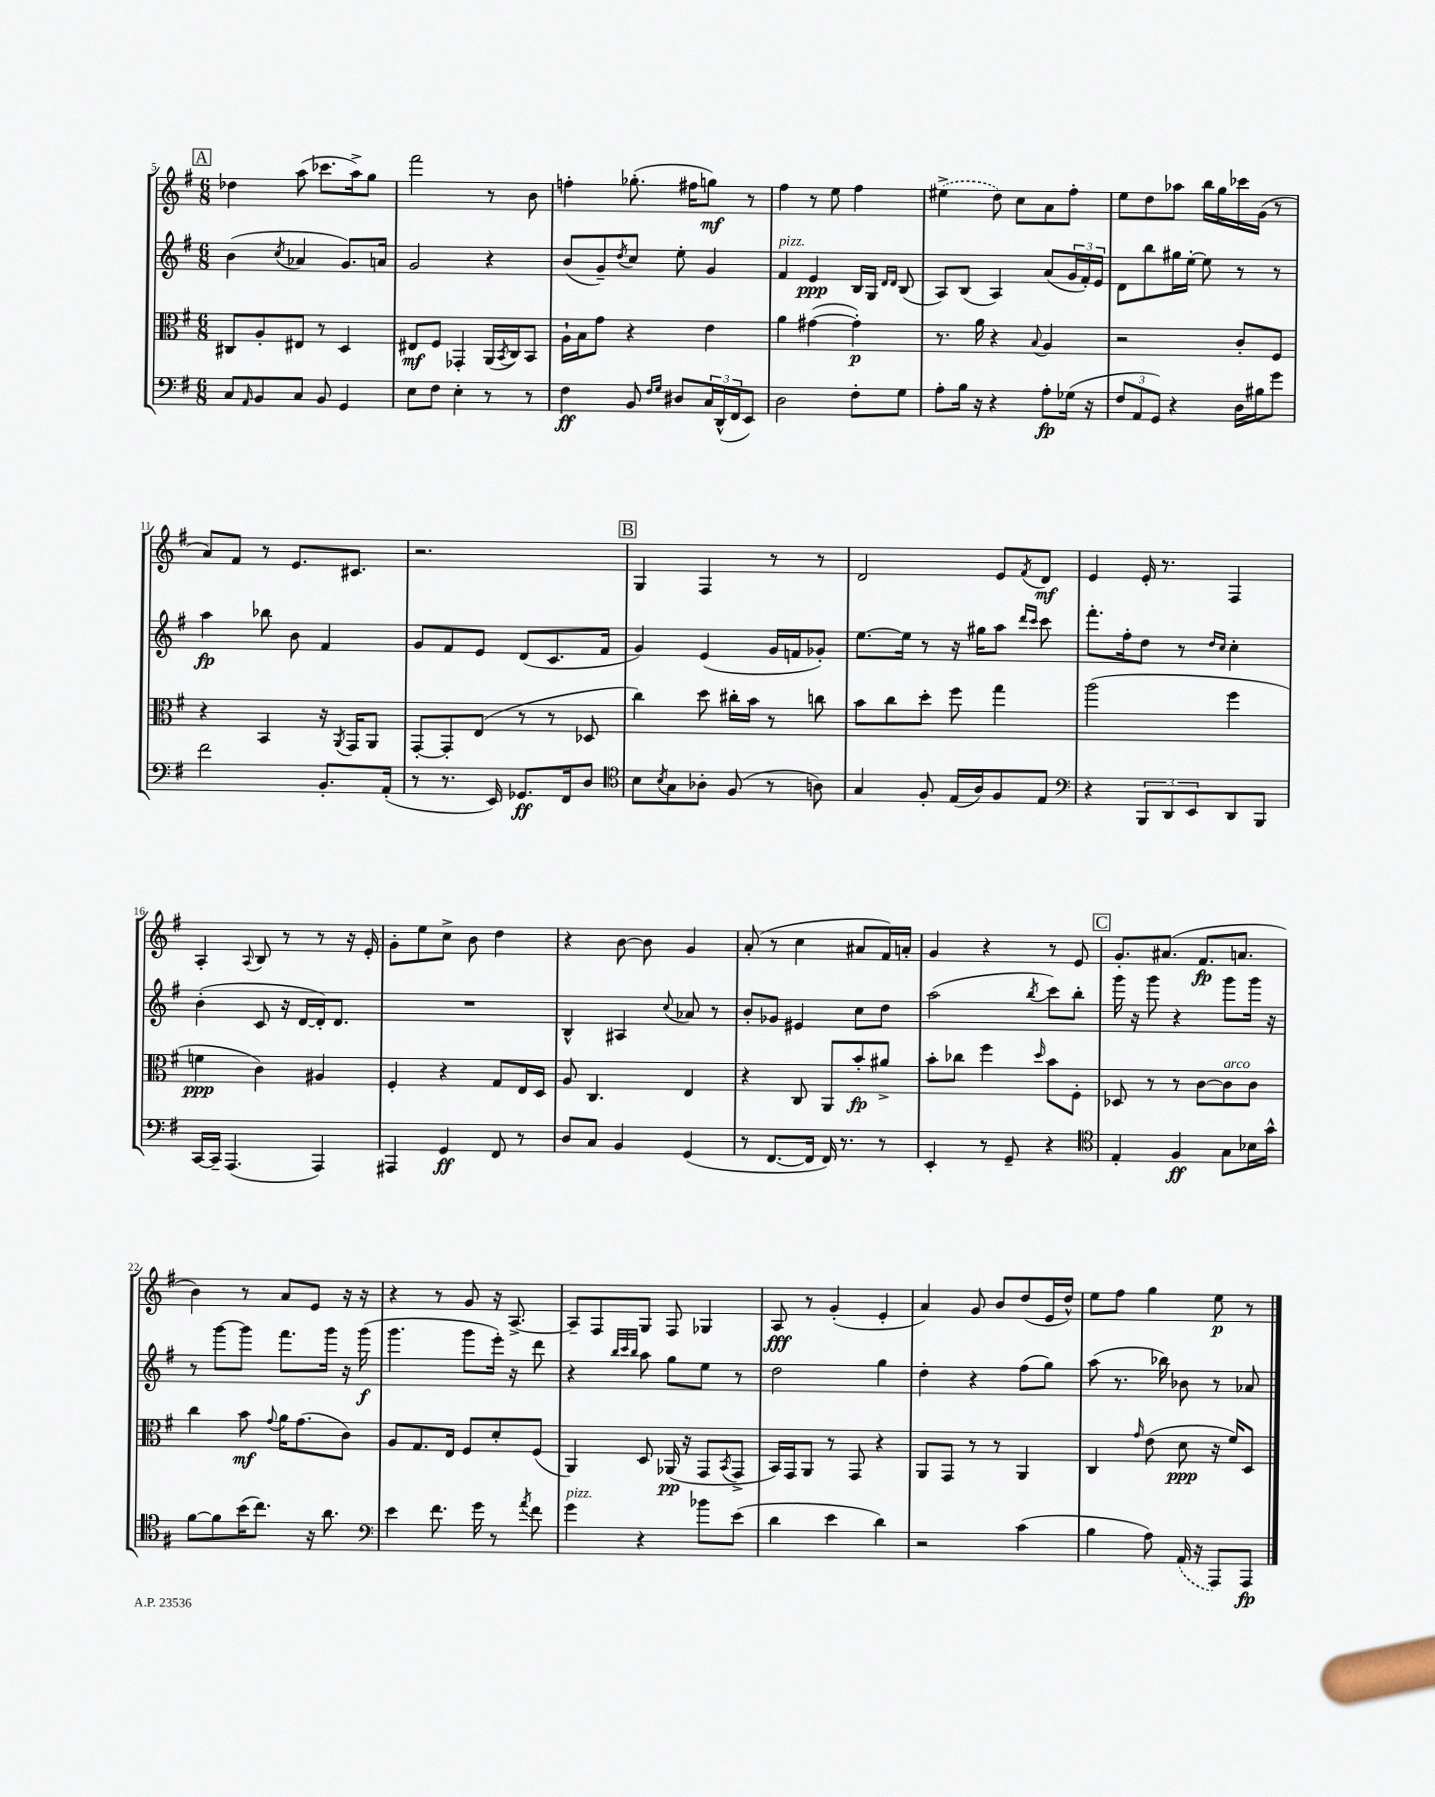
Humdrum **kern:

**kern	**kern	**kern	**kern
*staff4	*staff3	*staff2	*staff1
*clefF4	*clefC3	*clefG2	*clefG2
*k[f#]	*k[f#]	*k[f#]	*k[f#]
*M6/8	*M6/8	*M6/8	*M6/8
8C	8C#	(4b	4dd-
16qqAA	.	.	.
8BB	8A'	.	.
.	.	8qcc	.
8C	8E#	4a-	(8aa
8BB	8r	.	8.ccc-
4GG	4D	8.g)	.
.	.	.	16aa^)
.	.	.	8gg
.	.	16a	.
=	=	=	=
8E	8E#	2g	2fff#
8F#	8F#	.	.
4E'	4GG-'	.	.
8r	(16AA	4r	8r
.	8qBB	.	.
.	16C)	.	.
8r	8BB	.	8b
=	=	=	=
4F#	16A`	(8b	4ff'
.	16B	.	.
.	8g	8g~)	.
.	.	8qdd	.
8BB	4r	8cc	(8.gg-'
16qqF#	.	.	.
16qqG	.	.	.
8D#	.	8ee'	.
.	.	.	16ff#
24C	4e	4g	8gg)
(24DD^^	.	.	.
24FF#	.	.	.
8EE)	.	.	8r
=	=	=	=
2D	4a	4f#	4ff#
.	([4g#	4e	8r
.	.	.	8ee
8F#'	4g#'])	16B	4ff#
.	.	16G	.
.	.	16qqd	.
.	.	16qqd	.
8G	.	(8B	.
=	=	=	=
8A'	8.r	8A)	(4ee#^
16B	.	(8B	.
16r	16a	.	.
4r	4r	4A)	8dd)
.	.	.	8cc
.	8qqB	.	.
8A'	4A	(8a	8a
(16G-	.	24g	8ff#'
.	.	24f#')	.
16r	.	.	.
.	.	24e	.
=	=	=	=
12F#	2r	8d	8ee
12AA	.	.	.
.	.	8bb	8dd
12GG)	.	.	.
4r	.	16gg#	8aa-
.	.	[16ee'	.
.	.	8ee]	16bb
.	.	.	16gg
16D	8c'	8r	16ccc-
16B#	.	.	(16g
8g	8F#	8r	8r
=	=	=	=
2f#	4r	4aa	8a)
.	.	.	8f#
.	4BB	8bb-	8r
.	.	8b	8.e
8.BB'	16r	4f#	.
.	8qAA	.	.
.	16GG	.	8.c#
.	8AA	.	.
(16AA'	.	.	.
=	=	=	=
8r	[8GG'	8g	2.r
8.r	8GG']	8f#	.
.	(8E	8e	.
16EE)	.	.	.
8.GG-	8r	(8d	.
.	8r	8.c	.
16FF#	.	.	.
8D	8D-	.	.
.	.	16f#	.
=	=	=	=
*clefC4	*	*	*
8B	4cc)	4g)	4G
8qB	.	.	.
8G	.	.	.
8A-'	8dd	(4e	4F#
(8F#	16cc#'	.	.
.	16b	.	.
8r	8r	16g	8r
.	.	16f	.
8A)	8cc	8g-')	8r
=	=	=	=
4G	8b	[8.ee	2d
.	8cc	.	.
.	.	16ee]	.
8F#'	8dd'	8r	.
(16E	8ff#	16r	.
16A)	.	16gg#	.
8F#	4gg	8aa	8e
.	.	16qqddd	.
.	.	16qqccc	8qf#
8E	.	8ccc	8d
=	=	=	=
*clefF4	*	*	*
4r	(2aa	8.fff#'	4e
.	.	16ff#'	.
12BBB	.	8dd	16e'
.	.	.	8.r
12DD	.	.	.
.	.	8r	.
12EE	.	.	.
.	.	16qqdd	.
.	.	16qqcc	.
8DD	4ff#	4cc'	4F#
8BBB	.	.	.
=	=	=	=
[16CC	4f	(4b'	4A'
16CC~]	.	.	.
(4.AAA	.	.	.
.	.	.	8qqA
.	4c)	8c	8B
.	.	16r	8r
.	.	[16d	.
4AAA)	4A#	16d'])	8r
.	.	8.d	.
.	.	.	16r
.	.	.	16e'
=	=	=	=
4AAA#	4F#'	2.r	8g'
.	.	.	8ee
4GG	4r	.	8cc^
.	.	.	8b
8FF#	8G	.	4dd
8r	16E	.	.
.	16D	.	.
=	=	=	=
8D	8A	4B^^	4r
8C	4.C	.	.
4BB	.	4A#	[8b
.	.	.	8b]
.	.	8qqcc	.
(4GG	4E	8a-	4g
.	.	8r	.
=	=	=	=
8r	4r	8b'	(8a'
[8.FF#	.	8g-	8r
.	8C	4e#	4cc
16FF#]	.	.	.
16FF#)	8AA	.	.
8.r	.	.	.
.	8b'	8cc	8a#
8r	8a#^	8dd	16f#)
.	.	.	16a'
=	=	=	=
4EE'	8b'	(2aa	4g
.	8cc-	.	.
8r	4ff#	.	4r
8GG~	.	.	.
.	16qqdd	8qbb	.
4r	8b	8ccc)	8r
.	8F#'	8bb'	8e
=	=	=	=
*clefC4	*	*	*
4E'	8D-	16ggg	8.g'
.	.	16r	.
.	8r	8ggg	.
.	.	.	(8.a#
4F#	8r	4r	.
.	[8c	.	8.f#
8G	8c]	8ggg	.
.	.	.	8.a
16B-	8c	16ggg	.
16g^^	.	16r	.
=	=	=	=
[8f#	4cc	8r	4b)
8f#]	.	[8ggg	.
(16b	8b	8ggg]	8r
8.cc)	.	.	.
.	8qqg	.	.
.	16a	8.fff#	8a
.	(8.g	.	.
16r	.	.	8e
8.a	.	16ggg	.
.	8c)	16r	16r
.	.	(16ggg	16r
=	=	=	=
*clefF4	*	*	*
4e	8A	4.ggg	4r
.	8.G	.	.
8.f#	.	.	8r
.	16E	.	.
.	8F#	8ggg	8g
16g	.	.	.
8r	8d'	16eee')	16r
.	.	16r	[8.A^
8qa	.	.	.
8f#	(8F#	8ddd	.
=	=	=	=
4g	4AA)	4r	8A~]
.	.	.	8F#
.	.	32qqbb	.
.	.	32qqccc	.
.	.	32qqbb	.
4r	8D	8aa	8G
.	(16AA-	8gg	8F#
.	16r	.	.
8b-	8GG	8ee	4G-
.	8qBB	.	.
(8e	8GG^	8r	.
=	=	=	=
4d	16BB)	2dd	8A
.	16GG	.	.
.	8AA	.	8r
4e	8r	.	(4g'
.	8GG	.	.
4d)	4r	4gg	4e'
=	=	=	=
2r	8AA	4dd'	4a)
.	8GG	.	.
.	8r	4r	8g
.	8r	.	8b
(4c	4AA	(8ff#	(8dd
.	.	8gg)	16e
.	.	.	16dd^^)
=	=	=	=
4B	4C	(8aa	8ee
.	.	8.r	8ff#
.	16qqg	.	.
8A)	(8e	.	4gg
.	.	16bb-)	.
(16AA	8d	8b-	.
16r	.	.	.
8AAA)	16r	8r	8ee
.	16f#)	.	.
8AAA	8D	8a-	8r
==	==	==	==
*-	*-	*-	*-
